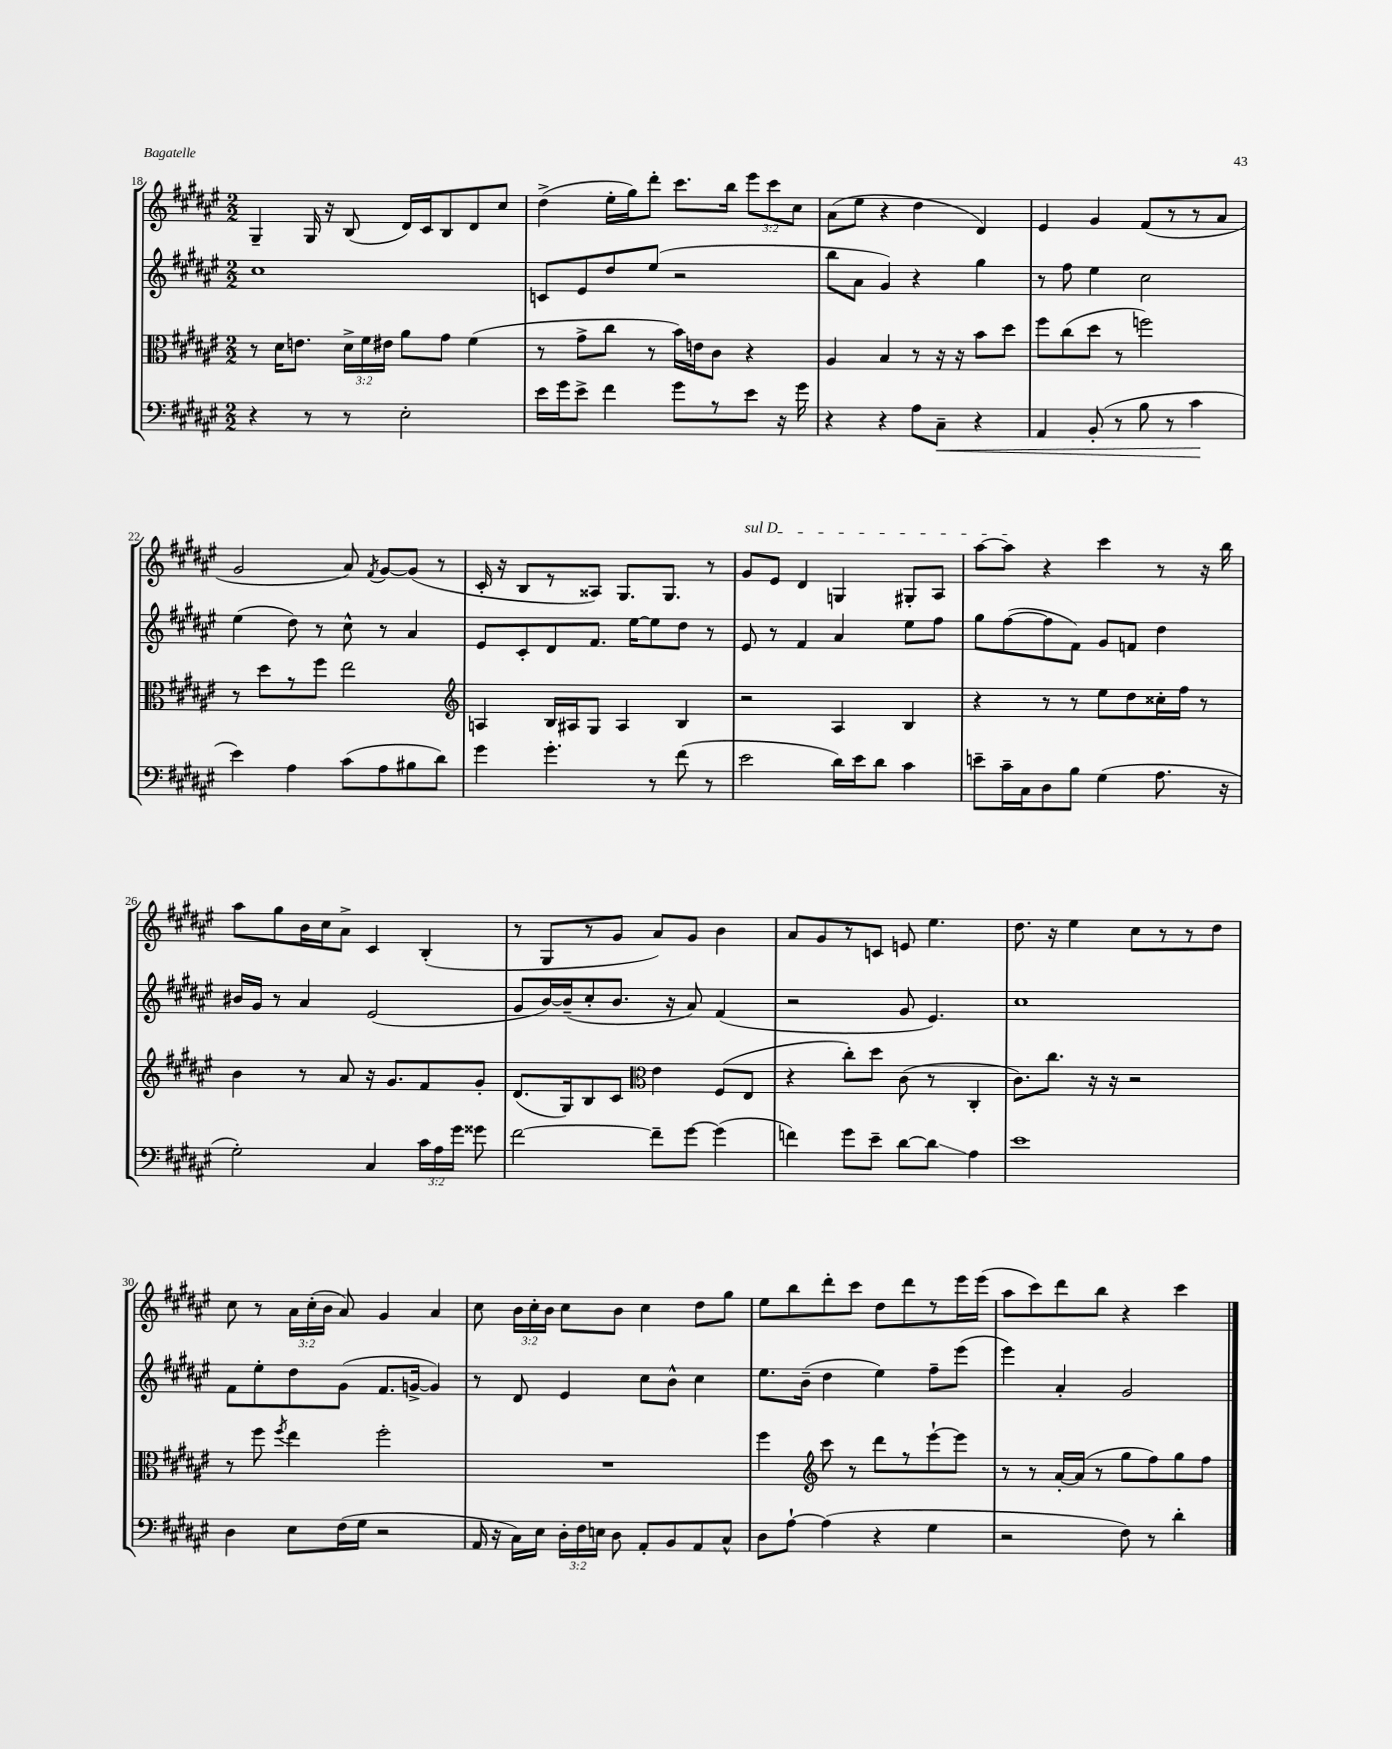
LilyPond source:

<<
\new StaffGroup <<
\new Staff = "s0" {
    \clef treble \key fis \major \numericTimeSignature \time 2/2 \override Staff.TupletNumber.text = #tuplet-number::calc-fraction-text
    \autoBeamOff gis4-- gis16 r16 b8( dis'16[) cis'16 b8 dis'8 cis''8] |
    dis''4->( eis''16[-. gis''16) dis'''8]-. cis'''8.[ b''16] \tuplet 3/2 { eis'''8[ cis'''8 cis''8] } |
    ais'8[( eis''8] r4 dis''4 dis'4) |
    eis'4 gis'4 fis'8[( r8 r8 ais'8] |
    gis'2 ais'8) \acciaccatura { fis'8 } gis'8[~ gis'8]( r8 |
    cis'16-. r16 b8[ r8 aisis8]) gis8.[ gis8.] r8 |
    \once \override TextSpanner.bound-details.left.text = \markup { \italic "sul D" } gis'8[\startTextSpan eis'8] dis'4 g4 gis8[-. ais8] |
    ais''8[~ ais''8]\stopTextSpan r4 cis'''4 r8 r16 b''16 |
    ais''8[ gis''8 b'16 cis''16 ais'8]-> cis'4 b4-.( |
    r8 gis8[ r8 gis'8] ais'8[) gis'8] b'4 |
    ais'8[ gis'8 r8 c'8] e'8 eis''4. |
    dis''8. r16 eis''4 cis''8[ r8 r8 dis''8] |
    cis''8 r8 \tuplet 3/2 { ais'16[ cis''16-.( b'16] } ais'8) gis'4 ais'4 |
    cis''8 \tuplet 3/2 { b'16[ cis''16-. b'16] } cis''8[ b'8] cis''4 dis''8[ gis''8] |
    eis''8[ b''8 dis'''8-. cis'''8] dis''8[ dis'''8 r8 eis'''16 eis'''16]( |
    ais''8[ cis'''8) dis'''8 b''8] r4 cis'''4 \bar "|." |
}
\new Staff = "s1" {
    \clef treble \key fis \major \numericTimeSignature \time 2/2
    \autoBeamOff cis''1 |
    c'8[ eis'8 dis''8 eis''8]( r2 |
    b''8[ ais'8] gis'4) r4 gis''4 |
    r8 fis''8 eis''4 cis''2 |
    eis''4( dis''8) r8 cis''8-^ r8 ais'4 |
    eis'8[ cis'8-. dis'8 fis'8.] eis''16[~ eis''8 dis''8] r8 |
    eis'8 r8 fis'4 ais'4 eis''8[ fis''8] |
    gis''8[ fis''8~( fis''8 fis'8]) gis'8[ f'8] dis''4 |
    bis'16[ gis'16] r8 ais'4 eis'2( |
    gis'8[ b'16~) b'16--( cis''8-. b'8.] r16 ais'8) fis'4( |
    r2 gis'8 eis'4.) |
    cis''1 |
    fis'8[ eis''8-. dis''8 gis'8]( fis'8.[ g'16]~-> g'4) |
    r8 dis'8 eis'4 cis''8[ b'8]-^ cis''4 |
    eis''8.[ b'16]--( dis''4 eis''4) fis''8[-- eis'''8]( |
    eis'''4) ais'4-. gis'2 \bar "|." |
}
\new Staff = "s2" {
    \clef alto \key fis \major \numericTimeSignature \time 2/2 \override Staff.TupletNumber.text = #tuplet-number::calc-fraction-text
    \autoBeamOff r8 dis'16[ e'8.] \tuplet 3/2 { dis'16[-> fis'16 eis'16] } ais'8[ gis'8] fis'4( |
    r8 gis'8[-> cis''8] r8 b'16[) e'16 cis'8] r4 |
    ais4 b4 r8 r16 r16 b'8[ dis''8] |
    fis''8[ cis''8( dis''8] r8 f''2) |
    r8 dis''8[ r8 fis''8] eis''2 |
    \clef treble a4 b16[ ais16 gis8] ais4 b4 |
    r2 ais4 b4 |
    r4 r8 r8 eis''8[ dis''8 cisis''16-. fis''16] r8 |
    b'4 r8 ais'8 r16 gis'8.[ fis'8 gis'8]-. |
    dis'8.[( gis16) b8 cis'8] \clef alto eis'4 fis8[( eis8] |
    r4 cis''8[-.) dis''8] cis'8( r8 cis4-. |
    cis'8.[) cis''8.] r16 r16 r2 |
    r8 fis''8 \acciaccatura { fis''8 } eis''4 fis''2-. |
    R1 |
    fis''4 \clef treble cis'''8 r8 dis'''8[ r8 eis'''8~-! eis'''8] |
    r8 r8 ais'16[~-. ais'16]( r8 gis''8[ fis''8) gis''8 fis''8] \bar "|." |
}
\new Staff = "s3" {
    \clef bass \key fis \major \numericTimeSignature \time 2/2 \override Staff.TupletNumber.text = #tuplet-number::calc-fraction-text
    \autoBeamOff r4 r8 r8 eis2-. |
    eis'16[ gis'16 eis'8]-> fis'4 gis'8[ r8 eis'8] r16 gis'16 |
    r4 r4 ais8[ cis8]--\< r4 |
    ais,4 b,8-.( r8 b8 r8 cis'4\! |
    eis'4) ais4 cis'8[( ais8 bis8 dis'8]) |
    gis'4 gis'4.-. r8 fis'8( r8 |
    eis'2 dis'16[) eis'16 dis'8] cis'4 |
    e'8[-- cis'16-- cis16 dis8 b8] gis4( ais8. r16 |
    gis2-.) cis4 \tuplet 3/2 { cis'16[ ais16 gis'16] } gisis'8 |
    fis'2~ fis'8[-- gis'8]~ gis'4( |
    f'4) gis'8[ eis'8]-- dis'8[~ dis'8]\glissando ais4 |
    eis'1 |
    dis4 eis8[ fis16( gis16] r2 |
    ais,16 r16 cis16[) eis16] \tuplet 3/2 { dis16[-. fis16 e16] } dis8 ais,8[-. b,8 ais,8 cis8]-^ |
    dis8[ ais8]~-! ais4( r4 gis4 |
    r2 fis8) r8 dis'4-. \bar "|." |
}
>>
>>
\layout { \context { \Score currentBarNumber = #18 } }
